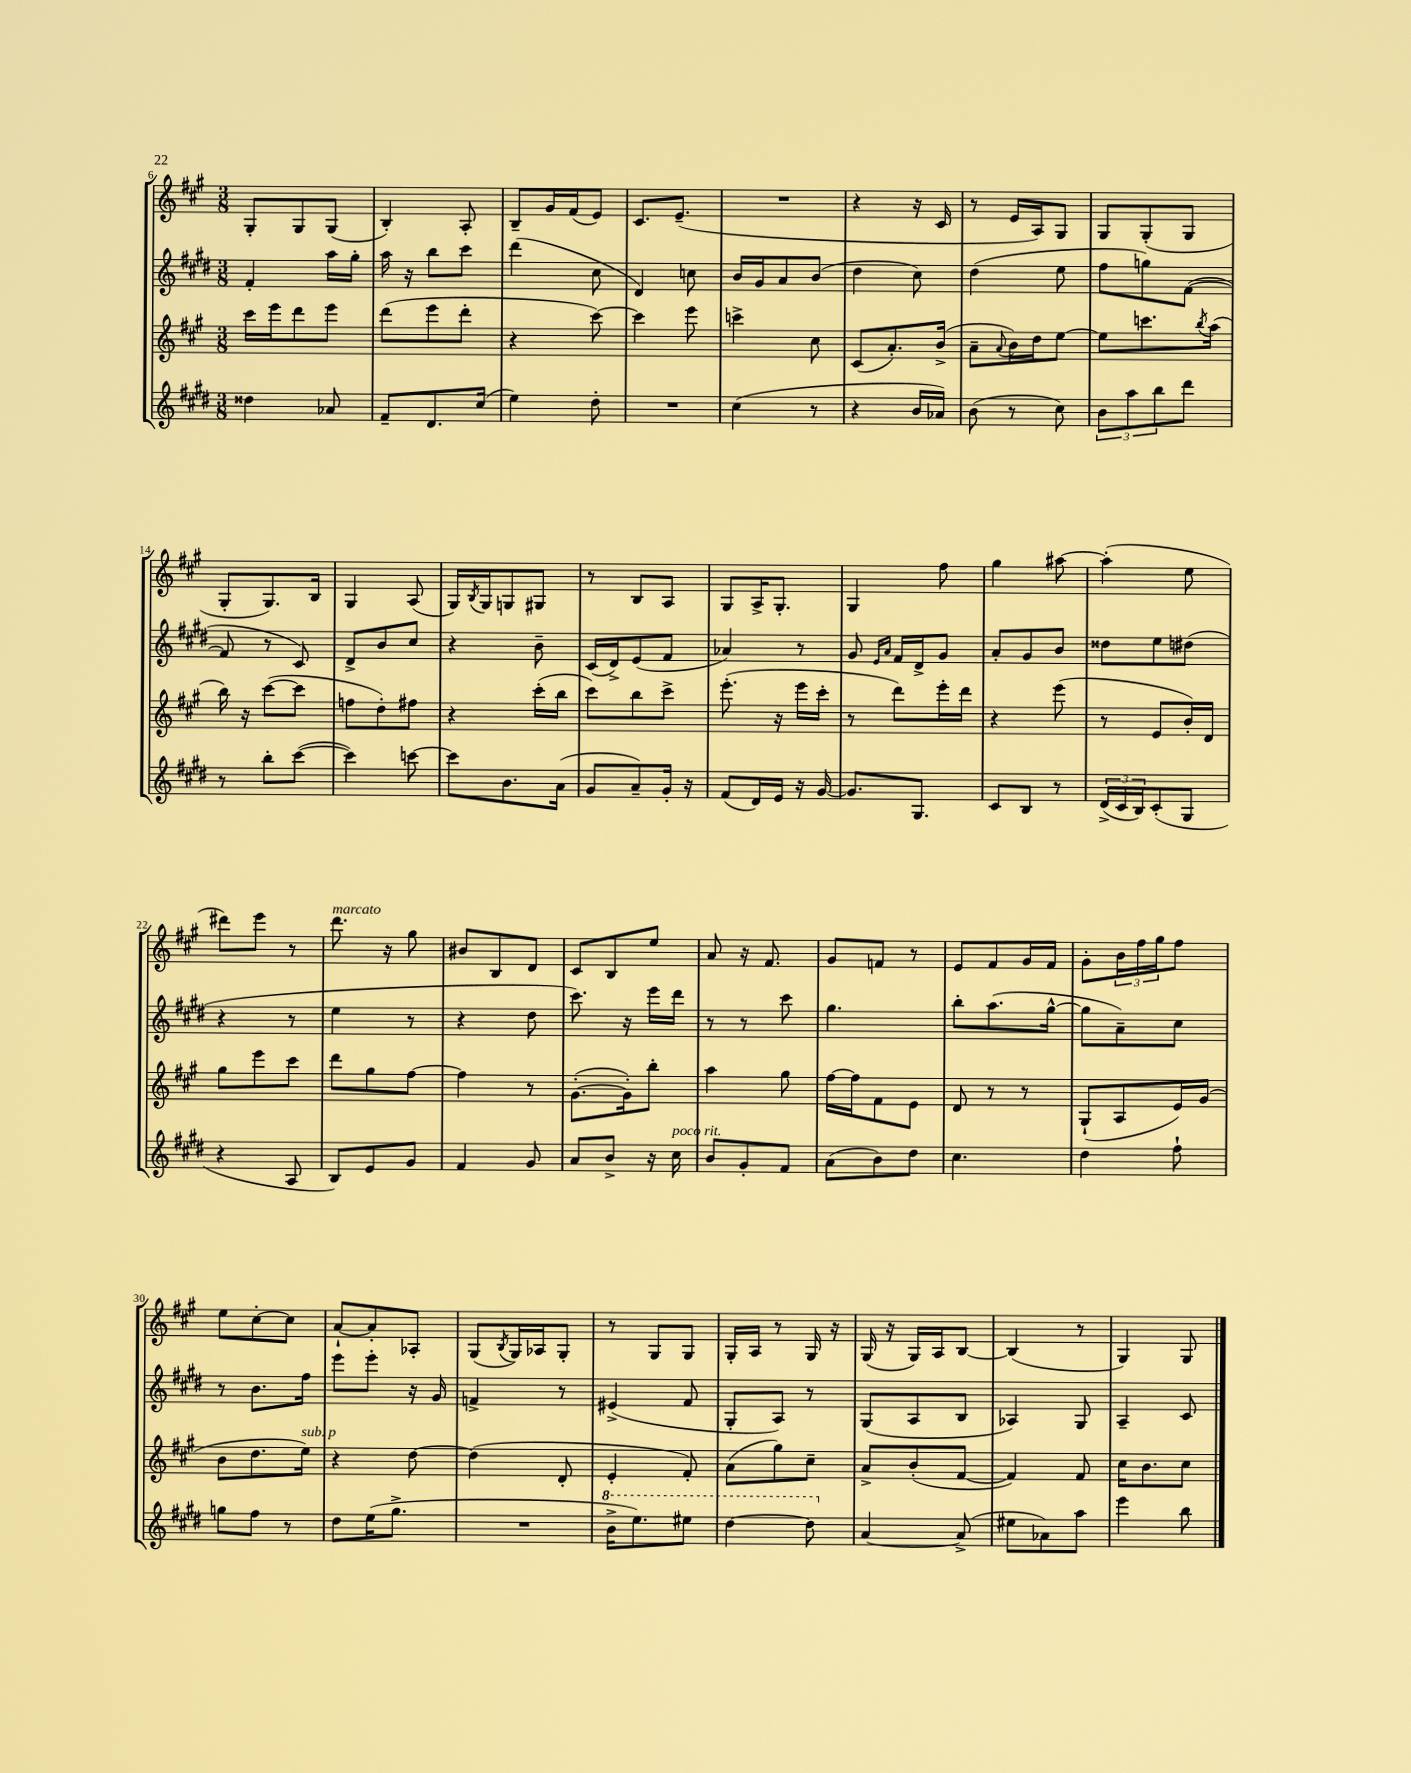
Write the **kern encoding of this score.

**kern	**kern	**kern	**kern
*staff4	*staff3	*staff2	*staff1
*clefG2	*clefG2	*clefG2	*clefG2
*k[f#c#g#d#]	*k[f#c#g#]	*k[f#c#g#d#]	*k[f#c#g#]
*M3/8	*M3/8	*M3/8	*M3/8
4dd##	16ccc#	4f#'	8G#'
.	16eee	.	.
.	8ddd	.	8G#
8a-	8eee	16aa	(8G#
.	.	16gg#'	.
=	=	=	=
8f#~	(8ddd	16aa	4B')
.	.	16r	.
8.d#	8eee	8bb	.
.	8ddd'	8ccc#	8A'
(16cc#	.	.	.
=	=	=	=
4ee)	4r	(4ddd#	8B~
.	.	.	16g#
.	.	.	(16f#
8dd#'	[8ccc#)	8cc#	8e)
=	=	=	=
4.r	4ccc#]	4d#)	8.c#
.	.	.	(8.e~
.	8eee	8cc	.
=	=	=	=
(4cc#	4ccc^	16b	4.r
.	.	16g#	.
.	.	8a	.
8r	8cc#	(8b	.
=	=	=	=
4r	(8c#	4dd#	4r
.	8.a')	.	.
16b	.	8cc#)	16r
16a-)	(16b^	.	16c#
=	=	=	=
(8b	8a~	(4dd#	8r
.	8qqa	.	.
8r	16b)	.	16e
.	16dd	.	16A)
8cc#)	[8ee	8ee	8G#
=	=	=	=
12b	8ee]	8ff#	8G#
12aa	.	.	.
.	8.ccc	8gg)	(8G#'
12bb	.	.	.
8ddd#	.	([8f#	8G#
.	8qbb	.	.
.	(16aa	.	.
=	=	=	=
8r	16bb)	8f#]	8G#'
.	16r	.	.
8bb'	([8ccc#	8r	8.G#)
([8ccc#	8ccc#]	8c#)	.
.	.	.	16B
=	=	=	=
4ccc#])	8ff	8d#^	4G#
.	8dd')	8b	.
[8ccc	8ff#	8cc#	(8A
=	=	=	=
8ccc]	4r	4r	16G#)
.	.	.	8qB
.	.	.	16G#
8.b	.	.	8G
.	(16ccc#'	8b~	8G#
(16a	16bb	.	.
=	=	=	=
8g#	8ccc#)	(16c#	8r
.	.	16d#^)	.
8a~)	8bb	(8e	8B
16g#'	8ccc#^	8f#	8A
16r	.	.	.
=	=	=	=
(8f#	(8.eee'	4a-)	8G#
16d#)	.	.	16A^
16e	16r	.	8.G#'
16r	16eee	8r	.
[16g#	16ccc#'	.	.
=	=	=	=
8.g#]	8r	8g#	4G#
.	.	16qqe	.
.	.	16qqa	.
.	8ddd)	16f#	.
8.G#	.	16d#^	.
.	16eee'	8g#	8ff#
.	16ddd	.	.
=	=	=	=
8c#	4r	8a'	4gg#
8B	.	8g#	.
8r	(8eee	8b	[8aa#
=	=	=	=
(24d#^	8r	8dd##	(4aa#']
24c#	.	.	.
24B)	.	.	.
(8c#'	8e	8ee	.
8G#	16b')	(8dd#	8ee
.	16d	.	.
=	=	=	=
4r	8gg#	4r	8ddd#)
.	8eee	.	8eee
8A	8ccc#	8r	8r
=	=	=	=
8B)	8ddd	4ee	8.ddd
8e	8gg#	.	.
.	.	.	16r
8g#	[8ff#	8r	8gg#
=	=	=	=
4f#	4ff#]	4r	8b#
.	.	.	8B
8g#	8r	8dd#	8d
=	=	=	=
8a	([8.g#'	8.ccc#)	8c#
8b^	.	.	8B
.	16g#'])	16r	.
16r	8bb'	16eee	8ee
16cc#	.	16ddd#	.
=	=	=	=
8b	4aa	8r	8a
8g#'	.	8r	16r
.	.	.	8.f#
8f#	8gg#	8ccc#	.
=	=	=	=
(8a	[16ff#	4.gg#	8g#
.	16ff#]	.	.
8b)	8f#	.	8f
8dd#	8e	.	8r
=	=	=	=
4.cc#	8d	8bb'	8e
.	8r	(8.aa	8f#
.	8r	.	16g#
.	.	[16gg#^^	16f#
=	=	=	=
4dd#	(8G#`	8gg#]	8g#'
.	8A	8a~)	24b
.	.	.	24ff#
.	.	.	24gg#
8ff#`	16e)	8cc#	8ff#
.	(16g#	.	.
=	=	=	=
8gg	8b	8r	8ee
8ff#	8.dd	8.b	[8cc#'
8r	.	.	8cc#]
.	16ee)	16ff#	.
=	=	=	=
8dd#	4r	8eee	[8a`
(16ee	.	8eee'	8a']
8.gg#^	.	.	.
.	[8dd	16r	8A-'
.	.	16g#	.
=	=	=	=
4.r	(4dd]	4f^	(8G#
.	.	.	8qB
.	.	.	16G#)
.	.	.	16A-
.	8d'	8r	8G#'
=	=	=	=
16bb^	4e'	(4e#^	8r
8.eee)	.	.	.
.	.	.	8G#
8eee#	8f#')	8f#	8G#
=	=	=	=
[4ddd#	(8a	8G#'	16G#'
.	.	.	16A
.	8gg#)	8A)	8r
8ddd#]	8cc#~	8r	16G#
.	.	.	16r
=	=	=	=
[4a	8a^	(8G#	(16G#
.	.	.	16r
.	(8b'	8A	16G#)
.	.	.	16A
(8a^]	[8f#	8B	[8B
=	=	=	=
8ee#	4f#])	4A-)	(4B]
8a-)	.	.	.
8aa	8f#	8G#	8r
=	=	=	=
4eee	16cc#	4A~	4G#)
.	8.b	.	.
8bb	8cc#	8c#	8G#
==	==	==	==
*-	*-	*-	*-
